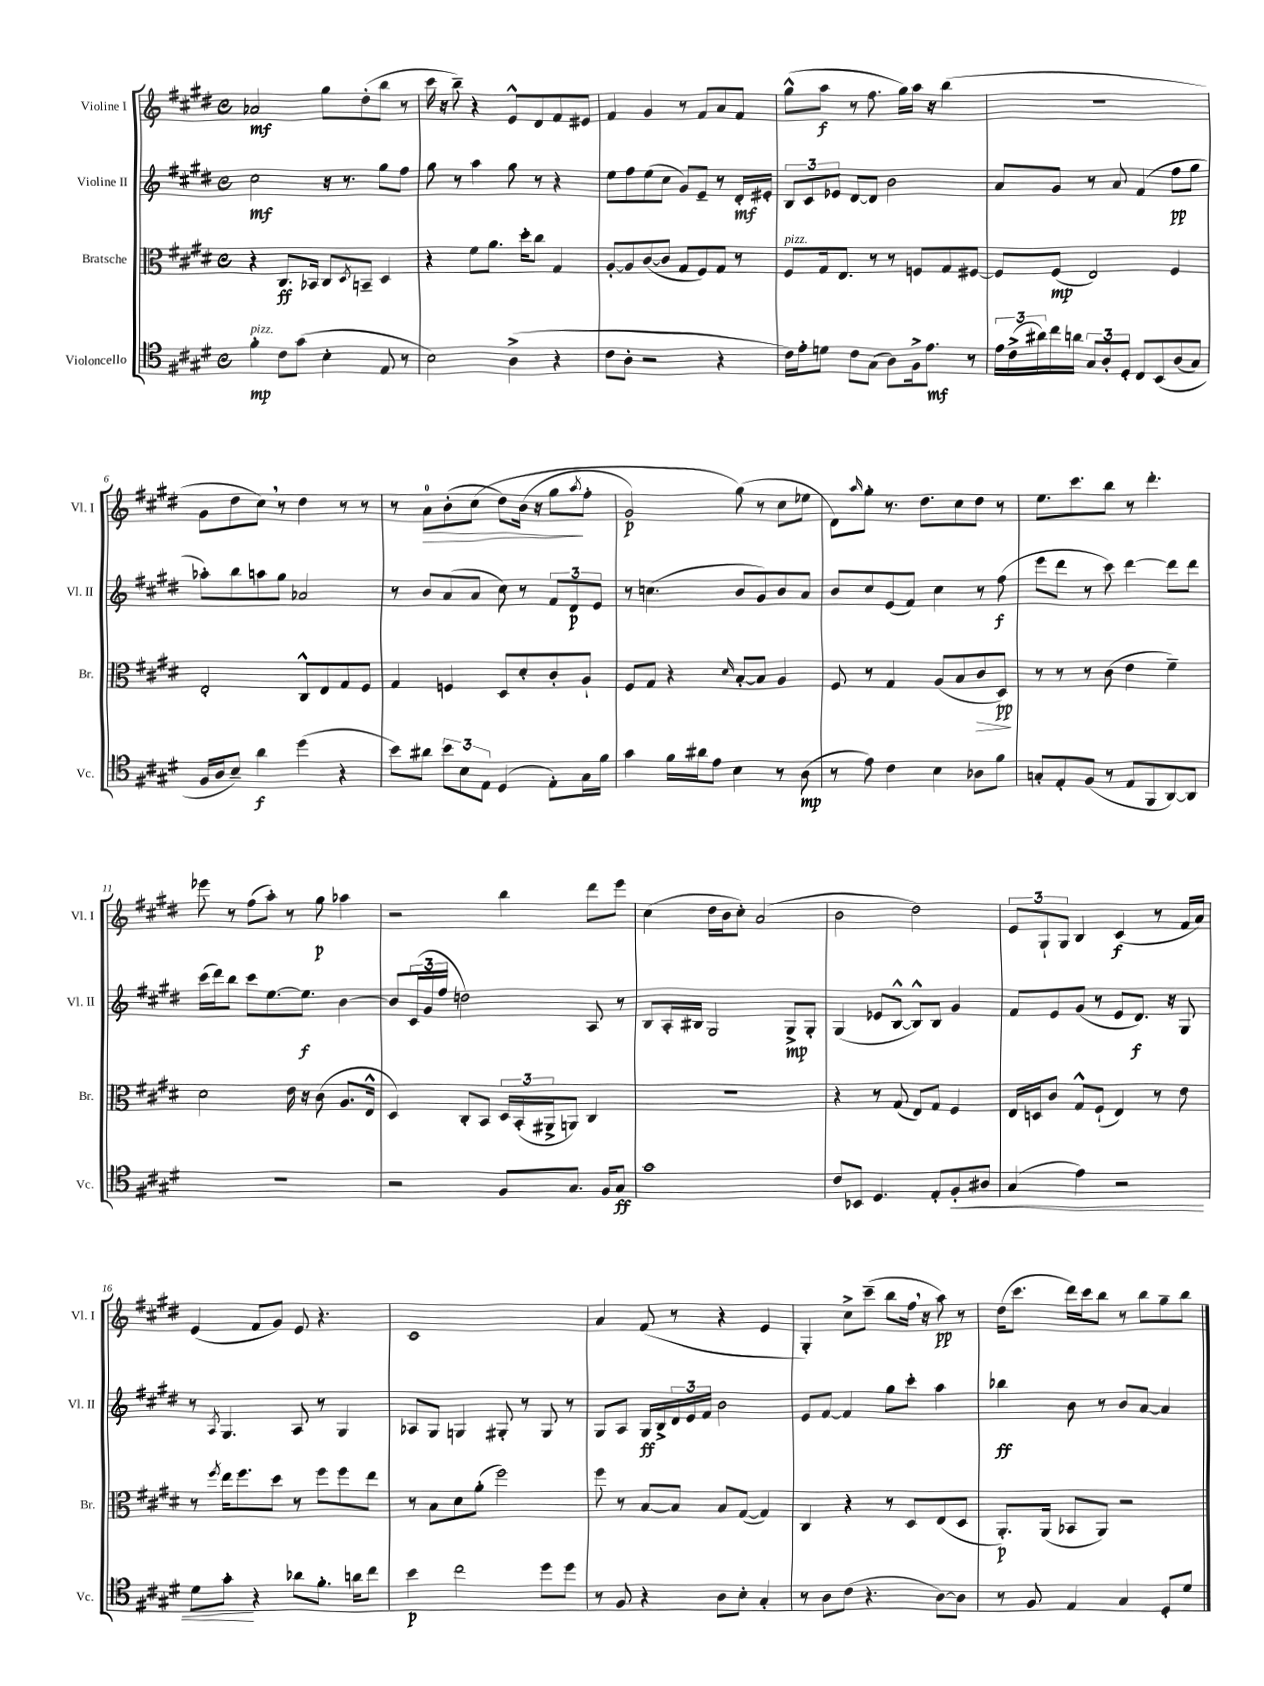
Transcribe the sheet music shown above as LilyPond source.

<<
\new StaffGroup <<
\new Staff = "s0" \with { instrumentName = "Violine I" shortInstrumentName = "Vl. I" } {
    \clef treble \key e \major \defaultTimeSignature \time 4/4
    aes'2\mf gis''8 dis''8-.( b''8 r8 |
    cis'''16 r16 b''8--) r4 e'8-^ dis'8 fis'8 eis'8 |
    fis'4 gis'4 r8 fis'8 a'8 fis'8 |
    gis''8-^( a''8\f r8 fis''8. gis''16) a''16 r16 b''4( |
    R1 |
    gis'8 dis''8 cis''8) \breathe r8 dis''4 r8 r8 |
    r8 a'8-0\> b'8-.( cis''8\( dis''8) b'16( r16 gis''8\! \acciaccatura { a''8 } fis''8-. |
    gis'2\p) gis''8(\) r8 cis''8 ees''8 |
    dis'8) \grace { a''16 } gis''8-. r8. dis''8. cis''8 dis''8 r8 |
    e''8. cis'''8. b''8 r8 dis'''4.-. |
    ees'''8 r8 fis''8( a''8-.) r8 gis''8\p aes''4 |
    r2 b''4 dis'''8 e'''8 |
    cis''4( dis''16 b'16 cis''8-.) a'2( |
    b'2 dis''2) |
    \tuplet 3/2 { e'8 gis8-! gis8 } b4 cis'4\f( r8 fis'16 a'16) |
    e'4( fis'8 gis'8) e'8 r4. |
    cis'1 |
    a'4 fis'8( r8 r4 e'4 |
    gis4-.) cis''8-> cis'''8--( b''8 fis''16 \breathe r16 a''8\pp) r8 |
    dis''16( cis'''8. dis'''16) cis'''16 b''8 r8 b''8 gis''8-- b''8 \bar "|." |
}
\new Staff = "s1" \with { instrumentName = "Violine II" shortInstrumentName = "Vl. II" } {
    \clef treble \key e \major \defaultTimeSignature \time 4/4
    cis''2\mf r16 r8. gis''8 fis''8 |
    gis''8 r8 a''4 gis''8 r8 r4 |
    e''8 fis''8 e''8( cis''8 gis'8) e'8-- r8 dis'16-.\mf eis'16-. |
    \tuplet 3/2 { b8 cis'8 ees'8 } dis'8~ dis'8 b'2 |
    a'8 gis'8 r8 a'8 fis'4( fis''8\pp gis''8 |
    aes''8-.) b''8 a''8 gis''8 aes'2 |
    r8 b'8 a'8( a'8 cis''8) r8 \tuplet 3/2 { fis'8 dis'8\p e'8 } |
    r8 c''4.( b'8 gis'8) b'8 a'8 |
    b'8 cis''8 e'8( fis'8) cis''4 r8 fis''8\f( |
    e'''8 dis'''8 r8 cis'''8) dis'''4~ dis'''8 dis'''8 |
    cis'''16( dis'''16) b''8 cis'''8 e''8.~ e''8.\f b'4~ |
    b'8 \tuplet 3/2 { cis'16( gis'16 fis''16 } d''2) a8 r8 |
    b8 a16-. bis16 gis2 gis8->\mp gis8-. |
    gis4( ees'8 b8~-^ b8-^) b8 gis'4 |
    fis'8 e'8 gis'8( r8 e'8 dis'8.\f) r16 gis8 |
    r8 \acciaccatura { a8 } gis4. a8 r8 gis4 |
    aes8 gis8 g4 gis8-. r8 gis8 r8 |
    gis8 a8 gis16\ff b16-> \tuplet 3/2 { dis'16 e'16 fis'16 } b'2 |
    e'8 fis'8~ fis'4 gis''8 cis'''8-. a''4 |
    bes''4\ff b'8 r8 b'8 a'8~ a'4 \bar "|." |
}
\new Staff = "s2" \with { instrumentName = "Bratsche" shortInstrumentName = "Br." } {
    \clef alto \key e \major \defaultTimeSignature \time 4/4
    r4 cis8.\ff bes,16 cis8 \acciaccatura { dis8 } b,8-- dis4 |
    r4 fis'8 a'8. dis''16-. cis''8 gis4 |
    a8~-. a8 cis'8~( cis'8 gis8 fis8) gis8 r8 |
    fis8^\markup { \italic "pizz." } gis16 e8. r8 r8 f8 gis8 fis8~ |
    fis8 fis8\mp( e2) fis4 |
    e2-. cis8-^ e8 gis8 fis8 |
    gis4 f4 dis8 dis'8-. cis'8-. a8-! |
    fis8 gis8 r4 \grace { dis'16 } b8~-. b8 a4 |
    fis8 r8 gis4 a8( b8 cis'8\> dis8\pp\!) |
    r8 r8 r8 cis'8( e'4 fis'4--) |
    dis'2 e'16 r16 cis'8( a8. e16-^ |
    dis4) cis8-. b,8 \tuplet 3/2 { dis16 b,16-.( ais,16-> } a,8) cis4 |
    r1 |
    r4 r8 gis8( e8) gis8 fis4 |
    e16 d16 cis'8 gis8-^ fis8-!( e4) r8 e'8 |
    r8 \acciaccatura { fis''8 } e''16 fis''8. dis''8 r8 fis''8 fis''8 e''8 |
    r8 b8 dis'8 a'8-.( fis''2) |
    fis''8 r8 b8~ b8 b8 gis8~( gis4) |
    cis4 r4 r8 dis8 e8( dis8 |
    a,8.-.\p) a,16( bes,8 a,8) r2 \bar "|." |
}
\new Staff = "s3" \with { instrumentName = "Violoncello" shortInstrumentName = "Vc." } {
    \clef tenor \key e \major \defaultTimeSignature \time 4/4
    fis'4-.\mp^\markup { \italic "pizz." } cis'8 gis'8( b4-. e8 r8 |
    b2) a4->( r4 |
    cis'8 a8-. r2 r4 |
    cis'16) e'16-. d'8 cis'8 gis8( a8) fis16-> e'8.\mf r8 |
    \tuplet 3/2 { e'16 cis'16->( ais'16) } cis''16 a'16 \tuplet 3/2 { gis8 a8-. dis8-. } cis8 b,8\( a8( gis8) |
    fis16 a16 b8--\) a'4\f dis''4( r4 |
    b'8) ais'8 \tuplet 3/2 { b'8 b8 e8 } dis4( e8-.) gis16 fis'16 |
    gis'4 fis'16 ais'16 e'8 b4 r8 a8\mp( |
    r8 e'8) cis'4 b4 aes8 fis'8 |
    g8-. e8-. fis8( r8 e8 fis,8 a,8~) a,8 |
    R1 |
    r2 fis8 gis8. fis16 gis8\ff |
    gis'1 |
    cis'8 bes,8 dis4. e8-. fis8-.\< ais8 |
    gis4( e'4) r2 |
    dis'8 gis'8-.\! r4 aes'8 fis'8.-. a'16 cis''8 |
    b'4\p cis''2 dis''8 dis''8 |
    r8 fis8 r4 a8 b8-. gis4-. |
    r8 a8 cis'8( r4. a8~) a8 |
    r8 fis8 e4 gis4 dis8-. dis'8 \bar "|." |
}
>>
>>
